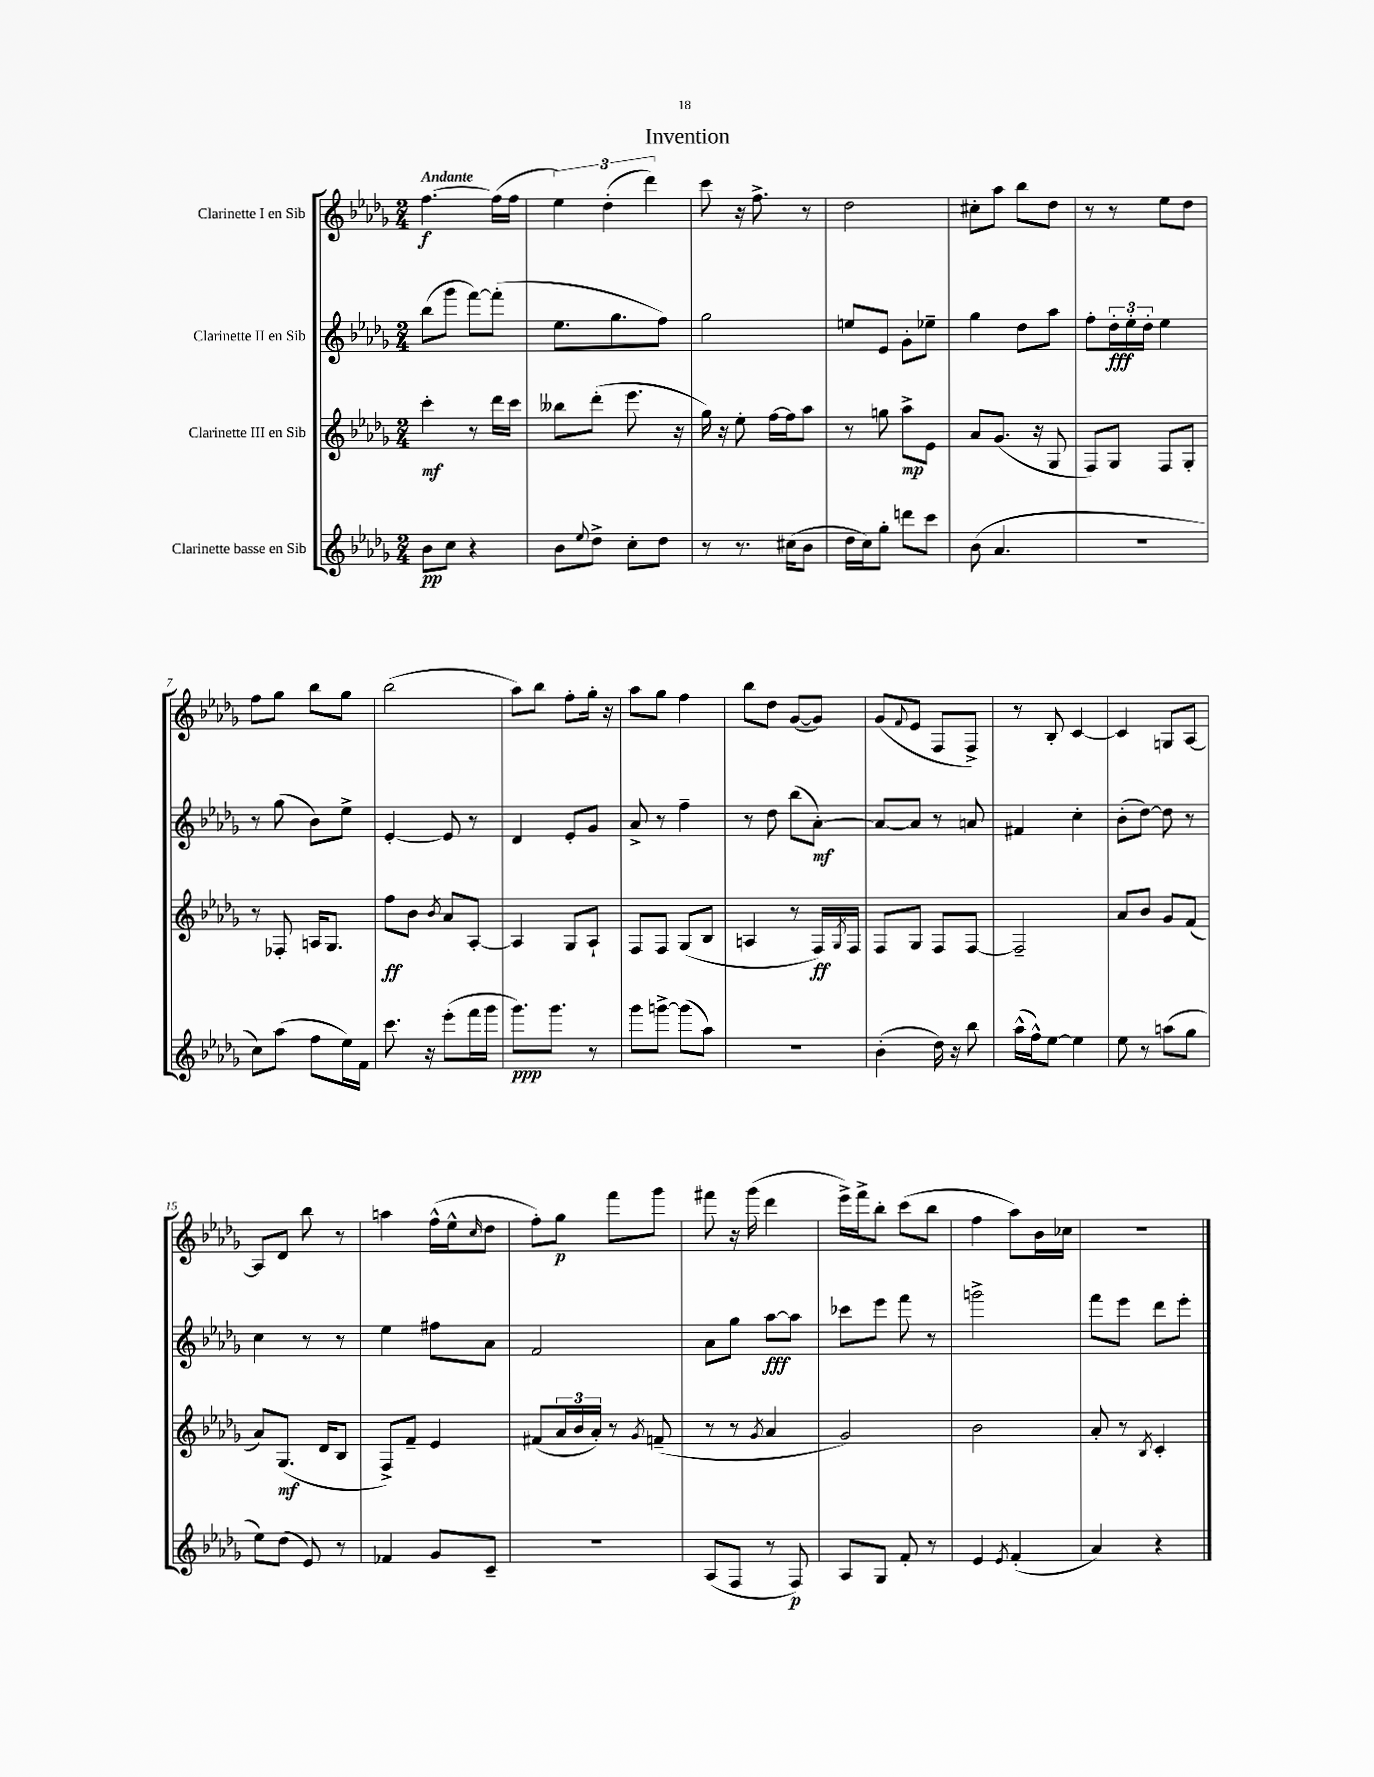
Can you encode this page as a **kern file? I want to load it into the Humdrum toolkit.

**kern	**kern	**kern	**kern
*staff4	*staff3	*staff2	*staff1
*clefG2	*clefG2	*clefG2	*clefG2
*k[b-e-a-d-g-]	*k[b-e-a-d-g-]	*k[b-e-a-d-g-]	*k[b-e-a-d-g-]
*M2/4	*M2/4	*M2/4	*M2/4
8b-\L	4ccc'\	(8bb-\L	[4.ff\
8cc\J	.	8ggg-\J	.
4r	8r	[8fff\L)	.
.	16ddd-\LL	(8fff'\]J	(16ff\]LL
.	16ccc\JJ	.	16ff\JJ
=	=	=	=
8b-\L	8bb--\L	8.ee-\L	6ee-\)
8qqee-/	.	.	.
8dd-^\J	(8ddd-'\J	.	.
.	.	.	(6dd-'\
.	.	8.gg-\	.
8cc'\L	8.eee-\	.	.
.	.	.	6ddd-\)
8dd-\J	.	8ff\J)	.
.	16r	.	.
=	=	=	=
8r	16gg-\)	2gg-\	8ccc\
.	16r	.	.
8.r	8ee-'\	.	16r
.	.	.	8.ff^\
.	[16ff\LL	.	.
(16cc#\LK	16ff\]J	.	.
8b-\J	8aa-\J	.	8r
=	=	=	=
16dd-\LL	8r	8ee/L	2dd-\
16cc\J)	.	.	.
8gg-'\J	8gg\	8e-/J	.
8ddd\L	8aa-^\L	8g-'\L	.
8ccc\J	8e-\J	8ee-~\J	.
=	=	=	=
(8b-\	8a-/L	4gg-\	8cc#'\L
4.a-/	(8.g-/J	.	8aa-\J
.	.	8dd-\L	8bb-\L
.	16r	.	.
.	8G-/	8aa-\J	8dd-\J
=	=	=	=
2r	8F/L)	8ff'\L	8r
.	8G-/J	24dd-'\L	8r
.	.	24ee-'\	.
.	.	24dd-'\JJ	.
.	8F/L	4ee-\	8ee-\L
.	8G-'/J	.	8dd-\J
=	=	=	=
8cc\L)	8r	8r	8ff\L
(8aa-\J	8F-'/	(8gg-\	8gg-\J
8ff\L	16A/LK	8b-\L)	8bb-\L
.	8.G-/J	.	.
16ee-\L)	.	8ee-^\J	8gg-\J
16f\JJ	.	.	.
=	=	=	=
8.ccc\	8ff\L	[4e-'/	(2bb-\
.	8b-\J	.	.
16r	.	.	.
.	8qb-/	.	.
(8eee-'\L	8a-/L	8e-/]	.
16fff\L	[8A-'/J	8r	.
16ggg-\JJ	.	.	.
=	=	=	=
8.ggg-\L)	4A-/]	4d-/	8aa-\L)
.	.	.	8bb-\J
8.ggg-\J	.	.	.
.	8G-/L	8e-'/L	8ff'\L
8r	8A-`/J	8g-/J	16gg-'\Jk
.	.	.	16r
=	=	=	=
8ggg-\L	8F/L	8a-^/	8aa-\L
[8ggg^\J	8F/J	8r	8gg-\J
(8ggg\]L	(8G-/L	4ff~\	4ff\
8aa-\J)	8B-/J	.	.
=	=	=	=
2r	4A/	8r	8bb-\L
.	.	8dd-\	8dd-\J
.	8r	(8bb-\L	([8g-/L
.	16F/LL)	[8a-'\J)	8g-/]J)
.	8qG-/	.	.
.	16F/JJ	.	.
=	=	=	=
(4b-'\	8F/L	8a-/_L	(8g-/L
.	.	.	8qqf/
.	8G-/J	8a-/]J	8e-/J
16dd-\)	8F/L	8r	8F/L
16r	.	.	.
8bb-\	[8F/J	8a/	8F^/J)
=	=	=	=
(16aa-^^\LL	2F~/]	4f#/	8r
16ff^^\J)	.	.	.
[8ee-\J	.	.	8B-'/
4ee-\]	.	4cc'\	[4c/
=	=	=	=
8ee-\	8a-/L	(8b-'\L	4c/]
8r	8b-/J	[8dd-\J)	.
(8aa\L	8g-/L	8dd-\]	8G/L
8gg-\J	(8f/J	8r	[8A-/J
=	=	=	=
8ee-\L)	8a-/L)	4cc\	8A-/]L
(8dd-\J	(8.G-/J	.	8d-/J
8e-/)	.	8r	8bb-\
.	16d-/LK	.	.
8r	8B-/J	8r	8r
=	=	=	=
4f-/	8F^/L)	4ee-\	4aa\
.	8f~/J	.	.
8g-/L	4e-/	8ff#\L	(16ff^^\LL
.	.	.	16ee-^^\J
.	.	.	16qqcc/
8c~/J	.	8a-\J	8dd-\J
=	=	=	=
2r	(8f#/L	2f/	8ff'\L)
.	24a-/L	.	8gg-\J
.	24b-/	.	.
.	24a-'/JJ)	.	.
.	8r	.	8fff\L
.	8qg-/	.	.
.	(8f~/	.	8ggg-\J
=	=	=	=
(8A-/L	8r	8a-\L	8fff#\
8F/J	8r	8gg-\J	16r
.	.	.	(16ggg-\
.	8qg-/	.	.
8r	4a-/	[8aa-\L	4ddd-\
8F/)	.	8aa-\]J	.
=	=	=	=
8A-/L	2g-/)	8ccc-\L	16eee-^\LL)
.	.	.	16fff^\J
8G-/J	.	8eee-\J	8bb-'\J
8f'/	.	8fff\	(8ccc\L
8r	.	8r	8bb-\J
=	=	=	=
4e-/	2b-\	2ggg^\	4ff\
8qe-/	.	.	.
(4f'/	.	.	8aa-\L)
.	.	.	16b-\L
.	.	.	16cc-\JJ
=	=	=	=
4a-/)	8a-'/	8fff\L	2r
.	8r	8eee-\J	.
.	8qB-/	.	.
4r	4c'/	8ddd-\L	.
.	.	8eee-'\J	.
==	==	==	==
*-	*-	*-	*-
